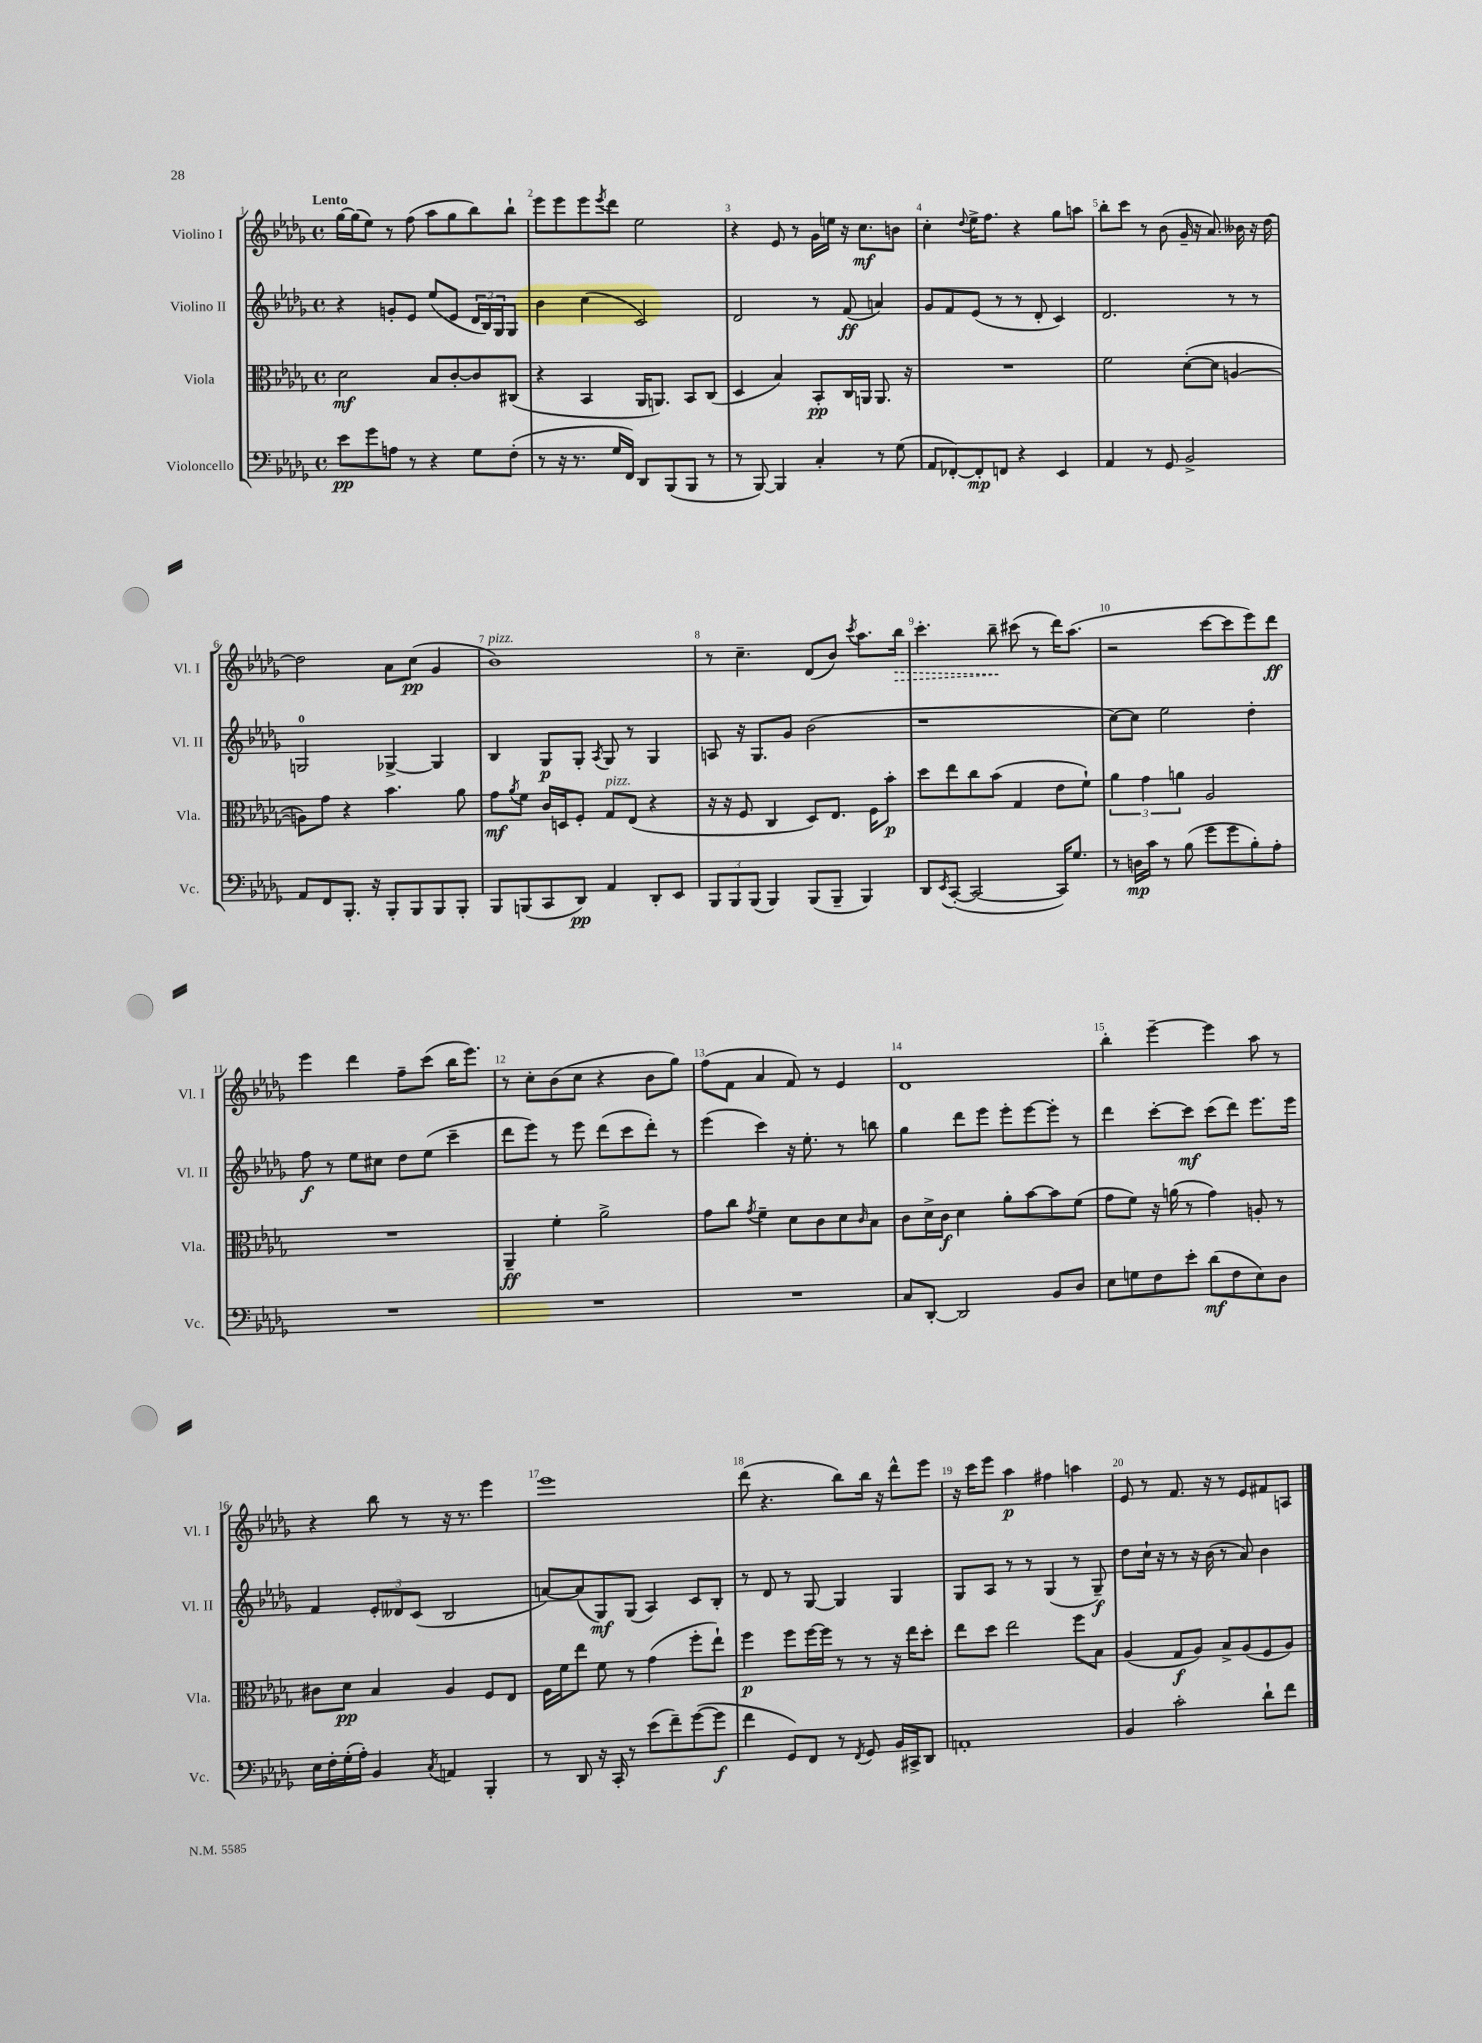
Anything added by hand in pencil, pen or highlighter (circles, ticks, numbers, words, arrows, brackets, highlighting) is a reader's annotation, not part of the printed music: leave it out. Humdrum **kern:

**kern	**dynam	**kern	**dynam	**kern	**dynam	**kern	**dynam
*part4	*part4	*part3	*part3	*part2	*part2	*part1	*part1
*staff4	*staff4	*staff3	*staff3	*staff2	*staff2	*staff1	*staff1
*I"Violoncello	*	*I"Viola	*	*I"Violino II	*	*I"Violino I	*
*I'Vc.	*	*I'Vla.	*	*I'Vl. II	*	*I'Vl. I	*
*clefF4	*	*clefC3	*	*clefG2	*	*clefG2	*
*k[b-e-a-d-g-]	*	*k[b-e-a-d-g-]	*	*k[b-e-a-d-g-]	*	*k[b-e-a-d-g-]	*
*M4/4	*	*M4/4	*	*M4/4	*	*M4/4	*
*met(c)	*	*met(c)	*	*met(c)	*	*met(c)	*
=1	=1	=1	=1	=1	=1	=1	=1
!	!	!	!	!	!	!LO:TX:a:B:t=Lento	!
8e-\L	pp	2d-\	mf	4r	.	[16gg-\LL	.
.	.	.	.	.	.	(16gg-\J]	.
8g-\	.	.	.	.	.	8ee-\J)	.
8An\J	.	.	.	8gn'/L	.	8r	.
8r	.	.	.	8e-/J	.	(8ff\	.
4r	.	8B-/L	.	(8ee-/L	.	8aa-\L	.
.	.	[8c'/	.	8e-/J	.	8gg-\	.
8G-\L	.	8c/]	.	24d-/LL	.	8bb-\)	.
.	.	.	.	24B-/)	.	.	.
.	.	.	.	24G-/J	.	.	.
(8F'\J	.	(8C#X/J	.	8G-/J	.	8bb-`\J	.
=2	=2	=2	=2	=2	=2	=2	=2
8r	.	4r	.	4b-\	.	8eee-\L	.
16r	.	.	.	.	.	8eee-\	.
8.r	.	.	.	.	.	.	.
.	.	4BB-/	.	(4cc\	.	8eee-\	.
.	.	.	.	.	.	8qeee-/	.
16G-/LL	.	.	.	.	.	8ddd-\J	.
16FF/JJ)	.	.	.	.	.	.	.
8DD-/L	.	16AA-/KL	.	2c/)	.	2ee-\	.
.	.	8.AAn/J)	.	.	.	.	.
(8BBB-/	.	.	.	.	.	.	.
8BBB-/J	.	8BB-/L	.	.	.	.	.
8r	.	(8C/J	.	.	.	.	.
=3	=3	=3	=3	=3	=3	=3	=3
8r	.	4D-/	.	2d-/	.	4r	.
[8BBB-/)	.	.	.	.	.	.	.
4BBB-/]	.	4B-/)	.	.	.	8e-/	.
.	.	.	.	.	.	8r	.
4C'/	.	8BB-'/L	pp	8r	.	16g-\LL	.
.	.	.	.	.	.	16een\JJ	.
.	.	16C/L	.	(8f/	ff	16r	.
.	.	16AAn/JJ	.	.	.	8.cc\L	mf
8r	.	8.AA/	.	4an/)	.	.	.
(8G-\	.	.	.	.	.	8bn\J	.
.	.	16r	.	.	.	.	.
=4	=4	=4	=4	=4	=4	=4	=4
8AA-/L	.	1r	.	8g-/L	.	4cc'\	.
[8FF-X'/)	.	.	.	8f/	.	.	.
.	.	.	.	.	.	8qqdd-/	.
8FF-'/]	mp	.	.	(8e-/J	.	16ee-^\KL	.
.	.	.	.	.	.	8.ff\J	.
8FFn/J	.	.	.	8r	.	.	.
4r	.	.	.	8r	.	4r	.
.	.	.	.	8d-'/	.	.	.
4EE-/	.	.	.	4c/)	.	8gg-\L	.
.	.	.	.	.	.	8aan\J	.
=5	=5	=5	=5	=5	=5	=5	=5
4AA-/	.	2f\	.	2.d-/	.	8bb-'\L	.
.	.	.	.	.	.	8ccc\J	.
8r	.	.	.	.	.	8r	.
8GG-/	.	.	.	.	.	(8b-\	.
2BB-^/	.	([8d-'\L	.	.	.	16g-~/	.
.	.	.	.	.	.	16r	.
.	.	8d-\J]	.	.	.	8.a-/)	.
.	.	[4An/	.	8r	.	.	.
.	.	.	.	.	.	16b--X\	.
.	.	.	.	8r	.	16r	.
.	.	.	.	.	.	[16dd-\	.
!!LO:LB:g=z
=6	=6	=6	=6	=6	=6	=6	=6
8AA-/L	.	8An\L])	.	2Gn/	.	2dd-\]	.
8FF/	.	8g-\J	.	.	.	.	.
8.BBB-'/J	.	4r	.	.	.	.	.
16r	.	.	.	.	.	.	.
8BBB-'/L	.	4.b-\	.	[4G-X^/	.	8a-\L	.
8BBB-/	.	.	.	.	.	(8cc\J	pp
8BBB-/	.	.	.	4G-/]	.	4g-/	.
8BBB-'/J	.	8a-\	.	.	.	.	.
=7	=7	=7	=7	=7	=7	=7	=7
!	!	!	!	!	!	!LO:TX:a:i:t=pizz.	!
8BBB-/L	.	8g-\L	mf	4B-/	.	1b-)	.
.	.	8qa-/	.	.	.	.	.
(8BBBn/	.	8f\J	.	.	.	.	.
8CC/	.	16c/LL	.	8G-/L	p	.	.
.	.	16Dn/J	.	.	.	.	.
8DD-/J)	pp	8F'/J	.	8G-'/J	.	.	.
.	.	.	.	8qA-/	.	.	.
!	!	!LO:TX:a:i:t=pizz.	!	!	!	!	!
4AA-/	.	8G-/L	.	8G-/	.	.	.
.	.	(8E-/J	.	8r	.	.	.
8DD-'/L	.	4r	.	4G-/	.	.	.
8EE-/J	.	.	.	.	.	.	.
=8	=8	=8	=8	=8	=8	=8	=8
12BBB-/L	.	16r	.	8An/	.	8r	.
.	.	16r	.	.	.	.	.
12BBB-/	.	.	.	.	.	.	.
.	.	8F/	.	16r	.	4.cc~\	.
(12BBB-/J	.	.	.	.	.	.	.
.	.	.	.	8.G-/L	.	.	.
4BBB-/)	.	4C/	.	.	.	.	.
.	.	.	.	8g-/J	.	.	.
(8BBB-/L	.	8D-/L)	.	(2b-\	.	(8d-/L	.
8BBB-~/J	.	8.E-/J	.	.	.	8b-/J)	.
.	.	.	.	.	.	8qccc/	.
4BBB-/)	.	.	.	.	.	8.aa-\L	.
.	.	16F\KL	.	.	.	.	.
.	.	8b-'\J	p	.	.	.	.
!	!	!	!	!	!	!	!LO:HP:b
.	.	.	.	.	.	16bb-\Jk	>
=9	=9	=9	=9	=9	=9	=9	=9
8DD-/L	.	8dd-\L	.	1r	.	4.ccc'\	.
8qEE-/	.	.	.	.	.	.	.
([8CC'/J	.	8ee-\	.	.	.	.	.
2CC/_	.	8cc\	.	.	.	.	.
.	.	(8b-\J	.	.	.	8bb-~\	.
.	.	4G-/	.	.	.	(8ccc#X\	]
.	.	.	.	.	.	8r	.
16CC/KL])	.	8e-\L	.	.	.	16ddd-\KL)	.
8.G-/J	.	.	.	.	.	(8.aa-\J	.
.	.	8f`\J)	.	.	.	.	.
=10	=10	=10	=10	=10	=10	=10	=10
8r	.	6a-\	.	[8cc\L)	.	2r	.
16Dn\LL	mp	.	.	8cc\J]	.	.	.
.	.	6g-\	.	.	.	.	.
16c\JJ	.	.	.	.	.	.	.
8r	.	.	.	2ee-\	.	.	.
.	.	6an\	.	.	.	.	.
(8B-\	.	.	.	.	.	.	.
8g-\L	.	2A-/	.	.	.	[8ccc\L	.
8g-\	.	.	.	.	.	8ccc\]	.
8B-'\)	.	.	.	4dd-'\	.	8eee-\)	.
8A-'\J	.	.	.	.	.	8ddd-\J	ff
!!LO:LB:g=z
=11	=11	=11	=11	=11	=11	=11	=11
1r	.	1r	.	8ff\	f	4eee-\	.
.	.	.	.	8r	.	.	.
.	.	.	.	8ee-\L	.	4ddd-\	.
.	.	.	.	8cc#X\J	.	.	.
.	.	.	.	8dd-\L	.	8ff~\L	.
.	.	.	.	(8ee-\J	.	(8ccc\J	.
.	.	.	.	4ccc~\	.	16bb-\KL	.
.	.	.	.	.	.	8.eee-\J)	.
=12	=12	=12	=12	=12	=12	=12	=12
1r	.	4AA-~/	ff	8ddd-\L	.	8r	.
.	.	.	.	8eee-\J)	.	8cc'\L	.
.	.	4f'\	.	8r	.	(8b-\	.
.	.	.	.	8eee-\	.	8cc\J	.
.	.	2a-^\	.	(8ddd-\L	.	4r	.
.	.	.	.	8ccc\	.	.	.
.	.	.	.	8ddd-'\J)	.	8b-\L	.
.	.	.	.	8r	.	8gg-\J)	.
=13	=13	=13	=13	=13	=13	=13	=13
1r	.	8g-\L	.	(4eee-\	.	(8ff\L	.
.	.	8cc\J	.	.	.	8f\J	.
.	.	8qg-/	.	.	.	.	.
.	.	4f~\	.	4ccc\)	.	4a-/	.
.	.	8d-\L	.	16r	.	8f/)	.
.	.	.	.	8.ee-'\	.	.	.
.	.	8c\	.	.	.	8r	.
.	.	8d-\	.	8r	.	4e-/	.
.	.	16qqc/	.	.	.	.	.
.	.	8B-\J	.	8bbn\	.	.	.
=14	=14	=14	=14	=14	=14	=14	=14
8C/L	.	8c\L	.	4gg-\	.	1d-	.
[8DD-'/J	.	16d-^\L	.	.	.	.	.
.	.	16c\JJ	f	.	.	.	.
2DD-/]	.	4d-\	.	8ddd-\L	.	.	.
.	.	.	.	8eee-\J	.	.	.
.	.	8a-'\L	.	8eee-'\L	.	.	.
.	.	[8b-\	.	[8eee-\	.	.	.
8BB-/L	.	8b-\]	.	8eee-'\J]	.	.	.
8D-/J	.	(8f\J	.	8r	.	.	.
=15	=15	=15	=15	=15	=15	=15	=15
8E-\L	.	8g-\L	.	4ddd-\	.	4bb-'\	.
8Gn\	.	8f\J)	.	.	.	.	.
8F\	.	16r	.	[8ccc'\L	.	[4eee-~\	.
.	.	(16an\	.	.	.	.	.
8e-'\J	.	8r	.	8ccc\J]	mf	.	.
(8d-\L	mf	4g-\)	.	(8ccc\L	.	4eee-\]	.
8F\	.	.	.	8ddd-\J)	.	.	.
8E-\)	.	8An'/	.	8.eee-\L	.	8aa-\	.
8D-\J	.	8r	.	.	.	8r	.
.	.	.	.	16eee-\Jk	.	.	.
!!LO:LB:g=z
=16	=16	=16	=16	=16	=16	=16	=16
16E-\LL	.	8c#X\L	.	4f/	.	4r	.
16F'\	.	.	.	.	.	.	.
(16G-'\	.	8d-\J	pp	.	.	.	.
16A-'\JJ)	.	.	.	.	.	.	.
4BB-/	.	4B-/	.	12e-'/L	.	8bb-\	.
.	.	.	.	12d--X/	.	.	.
.	.	.	.	.	.	8r	.
.	.	.	.	(12c/J	.	.	.
8qC/	.	.	.	.	.	.	.
4AAn/	.	4A-/	.	2B-/	.	16r	.
.	.	.	.	.	.	8.r	.
4BBB-'/	.	8F/L	.	.	.	4eee-\	.
.	.	8E-/J	.	.	.	.	.
=17	=17	=17	=17	=17	=17	=17	=17
8r	.	16F\LL	.	[8an/L)	.	1eee-	.
.	.	16f\J	.	.	.	.	.
8DD-/	.	8ee-\J	.	(8a/]	.	.	.
16r	.	8f\	.	8G-/)	mf	.	.
16CC'/	.	.	.	.	.	.	.
8r	.	8r	.	(8G-/J	.	.	.
(8e-\L	.	(4g-\	.	4A-/)	.	.	.
8f~\)	.	.	.	.	.	.	.
([8g-\	.	8ff'\L	.	8c/L	.	.	.
8g-\J]	f	8ee-`\J)	.	8B-'/J	.	.	.
=18	=18	=18	=18	=18	=18	=18	=18
4f\	.	4ff\	p	8r	.	(8ddd-\	.
.	.	.	.	8d-/	.	4.r	.
8GG-/L)	.	8ff\L	.	8r	.	.	.
8FF/J	.	[16ff\L	.	[8G-/	.	.	.
.	.	16ff\JJ]	.	.	.	.	.
8r	.	8r	.	4G-/]	.	8bb-\L)	.
8qFF/	.	.	.	.	.	.	.
8GG-/	.	8r	.	.	.	16bb-\Jk	.
.	.	.	.	.	.	16r	.
16BB-/LL	.	16r	.	4G-/	.	8ddd-^^\L	.
16CC#X^/J	.	16ee-\KL	.	.	.	.	.
8DD-/J	.	8dd-'\J	.	.	.	8eee-\J	.
=19	=19	=19	=19	=19	=19	=19	=19
1AAn'	.	8ee-\L	.	8G-/L	.	16r	.
.	.	.	.	.	.	16ccc\KL	.
.	.	8dd-\J	.	8A-/J	.	8eee-\J	.
.	.	2ee-\	.	8r	.	4aa-\	p
.	.	.	.	8r	.	.	.
.	.	.	.	(4G-/	.	4ff#X\	.
.	.	8ff\L	.	8r	.	4aan\	.
.	.	8B-\J	.	8G-~/)	f	.	.
=20	=20	=20	=20	=20	=20	=20	=20
4BB-/	.	(4A-/	.	8dd-\L	.	8e-/	.
.	.	.	.	16cc`\Jk	.	8r	.
.	.	.	.	16r	.	.	.
2c'\	.	8G-/L	f	8r	.	8.f/	.
.	.	8A-/J)	.	16r	.	.	.
.	.	.	.	(16b-\	.	16r	.
.	.	8B-^/L	.	8r	.	8r	.
.	.	(8A-/	.	8a-/)	.	8e-/L	.
8d-`\L	.	8F/	.	4b-\	.	8f#X/	.
8f\J	.	8A-/J)	.	.	.	8An/J	.
==	==	==	==	==	==	==	==
*-	*-	*-	*-	*-	*-	*-	*-
